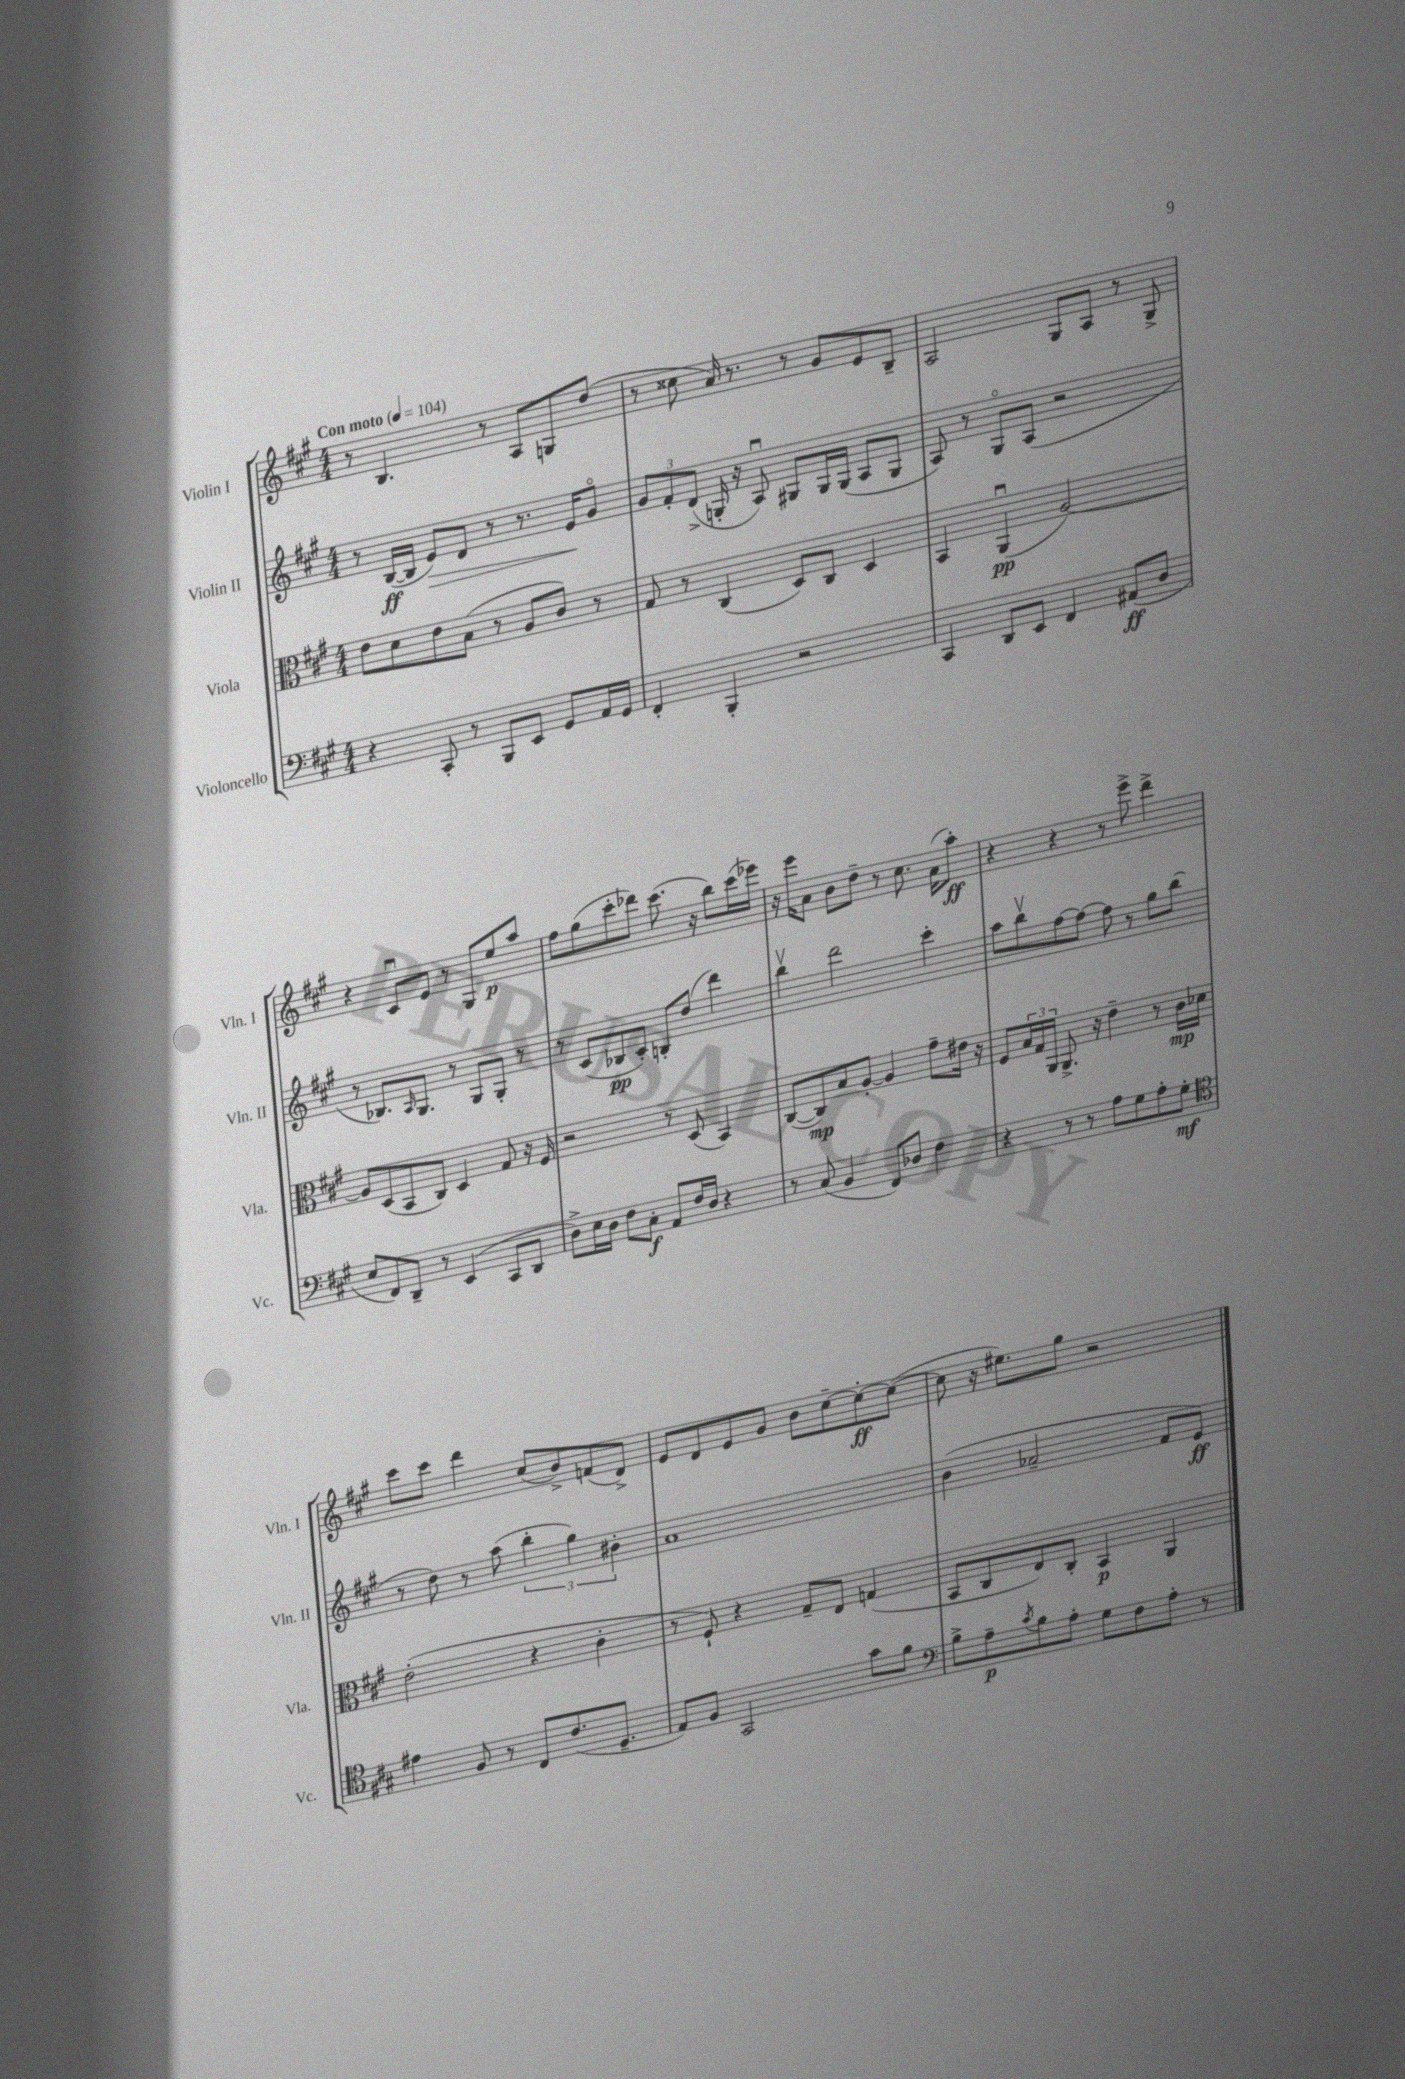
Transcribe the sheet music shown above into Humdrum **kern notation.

**kern	**dynam	**kern	**dynam	**kern	**dynam	**kern	**dynam
*part4	*part4	*part3	*part3	*part2	*part2	*part1	*part1
*staff4	*staff4	*staff3	*staff3	*staff2	*staff2	*staff1	*staff1
*I"Violoncello	*	*I"Viola	*	*I"Violin II	*	*I"Violin I	*
*I'Vc.	*	*I'Vla.	*	*I'Vln. II	*	*I'Vln. I	*
*clefF4	*	*clefC3	*	*clefG2	*	*clefG2	*
*k[f#c#g#]	*	*k[f#c#g#]	*	*k[f#c#g#]	*	*k[f#c#g#]	*
*M4/4	*	*M4/4	*	*M4/4	*	*M4/4	*
*MM104	*	*MM104	*	*MM104	*	*MM104	*
=1	=1	=1	=1	=1	=1	=1	=1
!	!	!	!	!	!	!LO:TX:a:B:t=Con moto	!
4r	.	8e\L	.	8r	.	8r	.
.	.	8d\	.	([16B/LL	ff	4.B/	.
.	.	.	.	16B/JJ]	.	.	.
!	!	!	!	!	!LO:HP:b	!	!
8CC#'/	.	8e\	.	8e/L)	>	.	.
8r	.	(8B\J	.	8d/J	.	.	.
8BBB/L	.	8r	.	8r	.	8r	.
8EE/J	.	8A/L	.	8.r	.	8A/L	.
8GG#/L	.	8c#/J)	.	.	.	8Gn/	.
.	.	.	.	16e/KL	.	.	.
16AA/L	.	8r	.	8g#/J	]	(8dd/J	.
16GG#/JJ	.	.	.	.	.	.	.
=2	=2	=2	=2	=2	=2	=2	=2
4FF#'/	.	8G#/	.	12g#/L	.	8r	.
.	.	.	.	12f#'/	.	.	.
.	.	8r	.	.	.	8cc##X\	.
.	.	.	.	(12d^/J	.	.	.
4BBB'/	.	(4C#/	.	16Gn'/	.	16a/)	.
.	.	.	.	16r	.	8.r	.
.	.	.	.	8Au/)	.	.	.
2r	.	8D/L)	.	8G#X/L	.	8r	.
.	.	8C#/J	.	16G#/L	.	8g#/L	.
.	.	.	.	(16G#/JJ	.	.	.
.	.	4D/	.	8A/L	.	8e/	.
.	.	.	.	8G#/J	.	8B~/J	.
=3	=3	=3	=3	=3	=3	=3	=3
4CC#/	.	4BB/	.	8A/)	.	2A/	.
.	.	.	.	8r	.	.	.
8DD/L	.	(4AAu/	pp	8G#/L	.	.	.
8EE/J	.	.	.	(8A/J	.	.	.
4FF#/	.	[2A/)	.	2r	.	8G#/L	.
.	.	.	.	.	.	8A/J	.
(8AA#X/L	ff	.	.	.	.	8r	.
8D/J	.	.	.	.	.	8G#^/	.
!!LO:LB:g=z
=4	=4	=4	=4	=4	=4	=4	=4
8E/L	.	8A/L]	.	8r	.	4r	.
8FF#/)	.	(8D/	.	8.B-X/L)	.	.	.
8DD~/J	.	8BB/	.	.	.	8c#u/L	.
.	.	.	.	16qqA/	.	.	.
.	.	.	.	8.G#/J	.	.	.
8r	.	8C#/J)	.	.	.	8e/J	.
(4EE/	.	4D/	.	8r	.	8r	.
.	.	.	.	8G#/L	.	8G#/L	.
8CC#/L	.	8G#/	.	8G#'/J	.	8ee/	p
8DD/J	.	16r	.	8r	.	8aa/J	.
.	.	16F#/	.	.	.	.	.
=5	=5	=5	=5	=5	=5	=5	=5
8D^\L)	.	2r	.	8r	.	8ff#\L	.
16E\L	.	.	.	(8c#/L	.	(8gg#\	.
16D\JJ	.	.	.	.	.	.	.
8F#\L	.	.	.	8B-X/	pp	8ccc#'\	.
8C#'\J	f	.	.	8c#'/J)	.	8ddd-X\J)	.
8AA/L	.	8r	.	8Bn'/L	.	(8.ccc#\	.
16F#/L	.	(8D/	.	(8dd/J	.	.	.
16D/JJ	.	.	.	.	.	16r	.
4r	.	4BB/)	.	4ddd\)	.	8bb\L)	.
.	.	.	.	.	.	(16ccc#\L	.
.	.	.	.	.	.	16eee-X\JJ)	.
=6	=6	=6	=6	=6	=6	=6	=6
8r	.	([8C#/L	.	4bbv\	.	16r	.
.	.	.	.	.	.	16eee\KL	.
(8C#/	.	8C#/])	mp	.	.	8a\J	.
4BB/	.	8B/	.	2ddd\	.	8b\L	.
.	.	[8A'/J	.	.	.	8dd~\J	.
8FF#/L)	.	4A/]	.	.	.	8r	.
8D-X/J	.	.	.	.	.	8.cc#\	.
4F#\	.	8g#~\L	.	4ccc#'\	.	.	.
.	.	.	.	.	.	(16a\KL	.
.	.	16e#X\Jk	.	.	.	8aa'\J)	ff
.	.	16r	.	.	.	.	.
=7	=7	=7	=7	=7	=7	=7	=7
4r	.	8F#/L	.	8aa\L	.	4r	.
.	.	24B/L	.	8bbv\	.	.	.
.	.	24G#/	.	.	.	.	.
.	.	24AA/JJ	.	.	.	.	.
8r	.	8.AA^/	.	[8ff#\	.	4r	.
8r	.	.	.	8ff#\J_	.	.	.
.	.	16r	.	.	.	.	.
8A\L	.	4e~\	.	8ff#\]	.	8r	.
8G#\	.	.	.	8r	.	8eee^\	.
8A'\	.	8r	.	8gg#\L	.	4ddd^\	.
8G#'\J	mf	16c#\LL	mp	(8bb\J	.	.	.
.	.	16d-X\JJ	.	.	.	.	.
!!LO:LB:g=z
=8	=8	=8	=8	=8	=8	=8	=8
*clefC4	*	*	*	*	*	*	*
4e#X\	.	(2e'\	.	8r	.	8ccc#\L	.
.	.	.	.	8dd\)	.	8ccc#\J	.
8F#/	.	.	.	8r	.	4ddd\	.
8r	.	.	.	(8aa\	.	.	.
8C#/L	.	4r	.	6bb'\	.	(8cc#/L	.
(8.c#/	.	.	.	.	.	8b^/)	.
.	.	.	.	6gg#\)	.	.	.
.	.	4c#'\	.	.	.	(8fn/	.
8.D~/J	.	.	.	.	.	.	.
.	.	.	.	6b#X'\	.	.	.
.	.	.	.	.	.	8d^/J)	.
=9	=9	=9	=9	=9	=9	=9	=9
8E/L)	.	8r	.	1a	.	8e/L	.
8F#/J	.	8F#`/)	.	.	.	8d/	.
2GG#/	.	4r	.	.	.	8e/	.
.	.	.	.	.	.	8g#/J	.
.	.	8G#~/L	.	.	.	8b\L	.
.	.	8E/J	.	.	.	[8cc#~\	.
8g#\L	.	(4Gn/	.	.	.	8cc#'\_	ff
8f#\J	.	.	.	.	.	(8cc#\J_	.
=10	=10	=10	=10	=10	=10	=10	=10
*clefF4	*	*	*	*	*	*	*
8B^\L	.	8BB/L	.	(4b\	.	8cc#\]	.
8A~\	p	8C#/	.	.	.	16r	.
.	.	.	.	.	.	8.ee#X\L)	.
8qc#/	.	.	.	.	.	.	.
8B\	.	8E/)	.	2a-X~/	.	.	.
8A'\J	.	8C#'/J	.	.	.	8gg#\J	.
8G#\L	.	4BB/	p	.	.	2r	.
8F#\	.	.	.	.	.	.	.
8A'\J	.	4AA/	.	8f#/L	.	.	.
8r	.	.	.	8e/J)	ff	.	.
==	==	==	==	==	==	==	==
*-	*-	*-	*-	*-	*-	*-	*-
